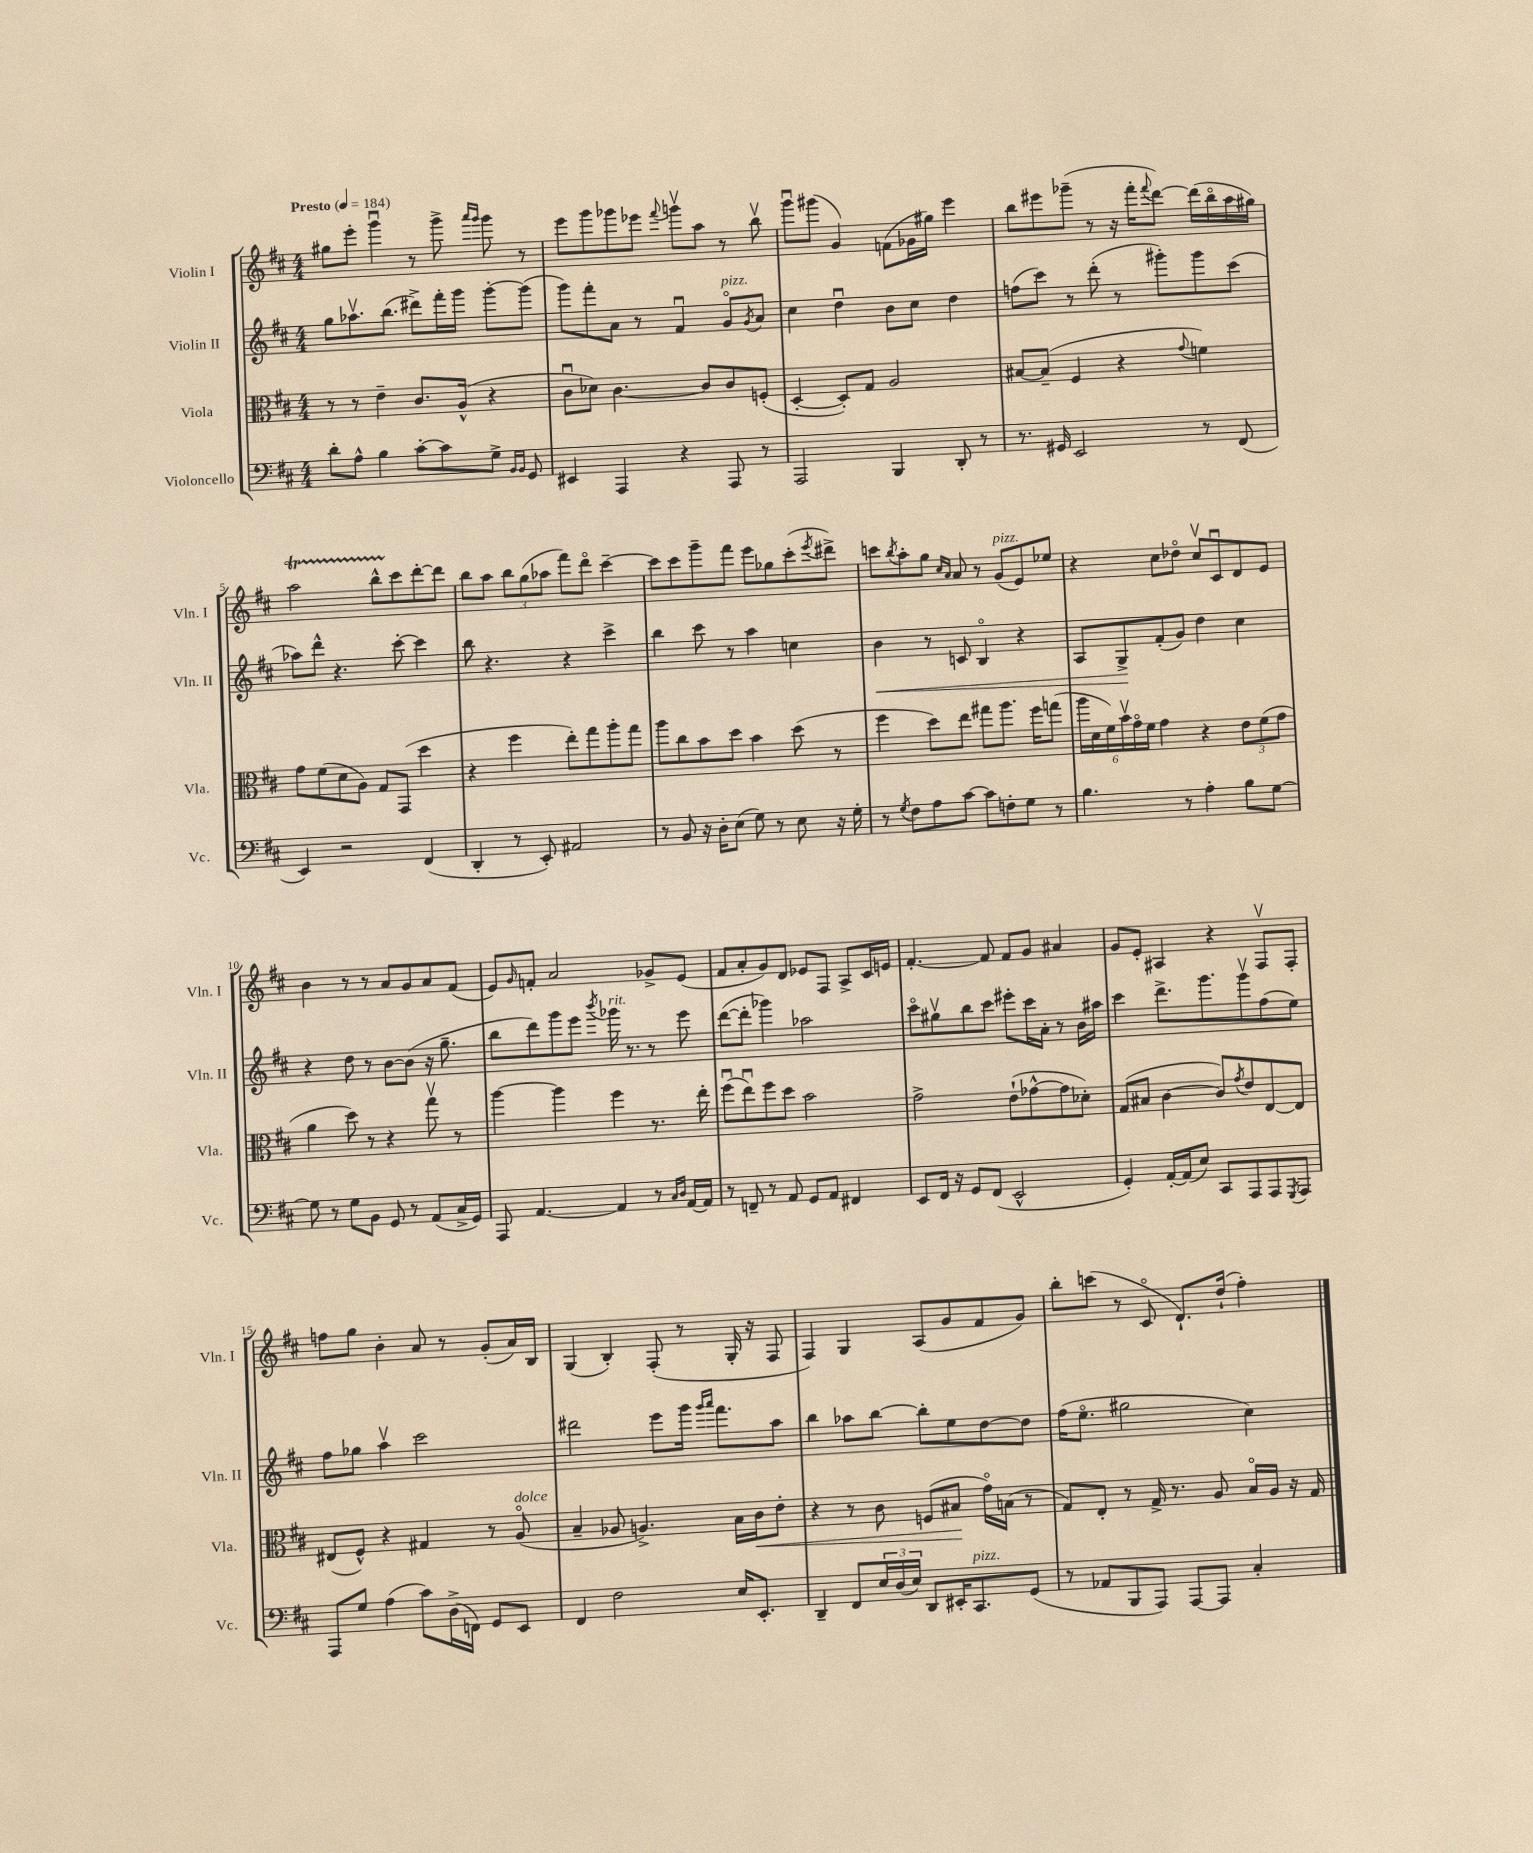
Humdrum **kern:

**kern	**kern	**kern	**kern
*staff4	*staff3	*staff2	*staff1
*clefF4	*clefC3	*clefG2	*clefG2
*k[f#c#]	*k[f#c#]	*k[f#c#]	*k[f#c#]
*M4/4	*M4/4	*M4/4	*M4/4
*MM184	*MM184	*MM184	*MM184
8d'	8r	8gg	8gg#
8A^^	8r	8.aa-v	8eee'
4B	4e~	.	4gggu
.	.	(8.bb	.
[8c#'	8.c#	8ddd#^)	8r
8c#]	.	16fff#'	8ggg^
.	(16A^^	16ggg	.
.	.	.	16qqaaa
.	.	.	16qqggg
8G^	4r	[8ggg'	8ggg
16qqBB	.	.	.
16qqBB	.	.	.
8GG	.	(8ggg]	8r
=	=	=	=
4EE#	8c#u	8ggg)	8eee
.	8d-)	8fff#'	8ggg
4AAA	[4.c#	8a	8ggg-
.	.	8r	8eee-
.	.	.	8qqfff#
4r	.	4f#u	8gggv
.	8c#]	.	8aa
8AAA	8c#	8go	8r
.	.	8qg	.
8r	(8F'	8a	8bbv
=	=	=	=
2AAA	[4D'	4cc#	8gggu
.	.	.	(8ggg#
.	8D'])	4ddu	4g)
.	8G	.	.
4BBB	2A	8b	(8f
.	.	8cc#	16g-
.	.	.	16gg#)
8DD'	.	4dd	4eee
8r	.	.	.
=	=	=	=
8.r	[8B#	(8ff	8bb
.	(8B#~]	8ccc#)	8eee#
16GG#	.	.	.
2EE	4F#	8r	(8ggg-~
.	.	(8ddd'	8r
.	4r	8r	16r
.	.	.	16fff#'
.	.	.	8qqfff#
.	.	8ggg#')	[8ddd)
.	8qqg	.	.
8r	4f)	8ggg#	(16ddd]
.	.	.	16bbo
(8FF#	.	(8ccc#	16aa
.	.	.	16gg#)
=	=	=	=
4EE)	8g	8aa-)	2aa
.	(8f#	8ddd^^	.
2r	8d	4.r	.
.	8A)	.	.
.	8G	.	8bb^^
.	(8GG	[8ccc#'	8ccc#
(4FF#	4dd	4ccc#]	[8ddd'
.	.	.	8ddd]
=	=	=	=
4DD'	4r	8bb	8bb
.	.	4.r	8aa
8r	4ff#	.	12bb
.	.	.	(12gg
8EE')	.	.	.
.	.	.	12aa-
2AA#	8ee')	4r	8fff#)
.	8gg	.	8dddo
.	8aa'	4ccc#^	[4ccc#~
.	8gg	.	.
=	=	=	=
8r	8aa	4bb	8ccc#]
8BB	8cc#	.	8ccc#
16r	8b	8ccc#	8ggg~
16D'	.	.	.
(8E	8dd	8r	8fff#
8G)	4b	4aa	8eee
8r	.	.	8gg-
8E	(8dd	4cc	(8ccc#'
.	.	.	8qeee
16r	8r	.	8ddd#^)
16G'	.	.	.
=	=	=	=
8r	4ff#	4b	8ccc
8qG	.	.	8qbb
8F#	.	.	8aa'
8A	8dd)	8r	8gg
.	.	.	16qqcc#
.	.	.	16qqa
[8c#	8ee	8c	8a
8c#]	8gg#	4Bo	8r
8F'	8.aa	.	(8g
8G	.	4r	8e)
.	16ff#	.	.
8r	(8gg	.	8ee-
=	=	=	=
4.B	24aa	8A	4r
.	24d	.	.
.	24f#)	.	.
.	24bv	8G^	.
.	24go	.	.
.	24f#	.	.
.	4g	(8f#'	8cc#
8r	.	8g)	8dd-o
4A'	4r	4dd	8cc#v
.	.	.	8c#u
8B	12e	4cc#	8d
.	(12f#	.	.
[8G	.	.	8e
.	12g	.	.
=	=	=	=
8G]	4a	4r	4b
8r	.	.	.
8G	8dd)	8dd	8r
8BB	8r	8r	8r
8GG	4r	[8b	8a
8r	.	(8b]	8g
(8AA	8ggv	16r	8a
.	.	8.gg~	.
16C#^	8r	.	(8f#
16GG)	.	.	.
=	=	=	=
8AAA	[4aa	8bb	8e)
.	.	.	16qqg
[4.AA	.	8ddd)	8f'
.	4aa]	8ggg	2a
.	.	8eee	.
.	.	8qbbb	.
4AA]	4ff#	16ggg-	.
.	.	8.r	.
8r	8.r	8r	8g-^
16qqC#	.	.	.
16qqD	.	.	.
[16AA	.	8eee	(8e
16AA]	16ee'	.	.
=	=	=	=
8r	(8ff#u	([8ddd	8f#
8FF~	8eeu)	8ddd']	8a'
8r	8ff#	4ggg-)	8g)
8AA	8dd	.	8d
8GG	2b	2aa-	8e-
8AA	.	.	8F#
4FF#	.	.	8A^
.	.	.	16c#
.	.	.	16e
=	=	=	=
8EE	2g^	8ccc#o	[4.f#'
16FF#	.	8gg#v	.
16r	.	.	.
8GG	.	8bb	.
(8FF#	.	8ccc#	8f#]
2EE^^	(8e`	8eee#'	8f#
.	[8g-^^	16ccc#	8g
.	.	16a'	.
.	8g-]	8r	4a#
.	8d-')	16b	.
.	.	16aa#	.
=	=	=	=
4GG')	(8G	4ccc#	8g
.	8B#	.	8e'
[16AA'	[4c#	8.ddd^	4A#
(16AA]	.	.	.
8E)	.	.	.
.	.	8.ggg	.
8CC#	8c#])	.	4r
.	8qg	.	.
8AAA	8e	8gggv	.
8AAA	[8E	(8ff#	8F#v
8qGGG	.	.	.
8AAA	8E]	8ee)	8F#'
=	=	=	=
8AAA	(8E#	8ff#	8ff
8G	8F#^^)	8gg-	8gg
(4A	4r	4aav	4b'
8c#)	4G#	2ccc#	8a
(16D^	.	.	8r
16FF)	.	.	.
8GG	8r	.	(8g'
8EE	(8Ao	.	16a)
.	.	.	16B
=	=	=	=
4FF#	4B~	2ddd#	(4G
2F#	8A-	.	4B')
.	4.A^)	.	.
.	.	8eee	(8F#'
.	.	16ggg	8r
.	.	16qqggg	.
.	.	16qqaaa	.
.	.	8.fff#	.
16E	16B	.	16G'
8.EE'	16c#	.	16r
.	8e'	8aa	8F#
=	=	=	=
4DD~	4r	4bb	4F#)
8FF#	8r	8aa-	4G
24E	8c#	[8bb	.
(24D	.	.	.
24E)	.	.	.
8DD	(8F	8bb']	(8A
16EE#'	8B#	8ee	8g
8.CC#	.	.	.
.	16go)	[8dd	8f#
.	(16B	.	.
(8GG	8r	8dd]	8g)
=	=	=	=
8r	8G)	(16ff#	8bb'
.	.	8.eeo	.
8AA-	8E'	.	(8ccc
8BBB	8r	2gg#	8r
8AAA)	16G^	.	8c#o
.	8.r	.	.
[8AAA	.	.	8.d`)
8AAA]	8A	.	.
.	.	.	(16dd`
4C#'	16Bo	4cc#)	4ff#')
.	16A	.	.
.	16r	.	.
.	16G	.	.
==	==	==	==
*-	*-	*-	*-
